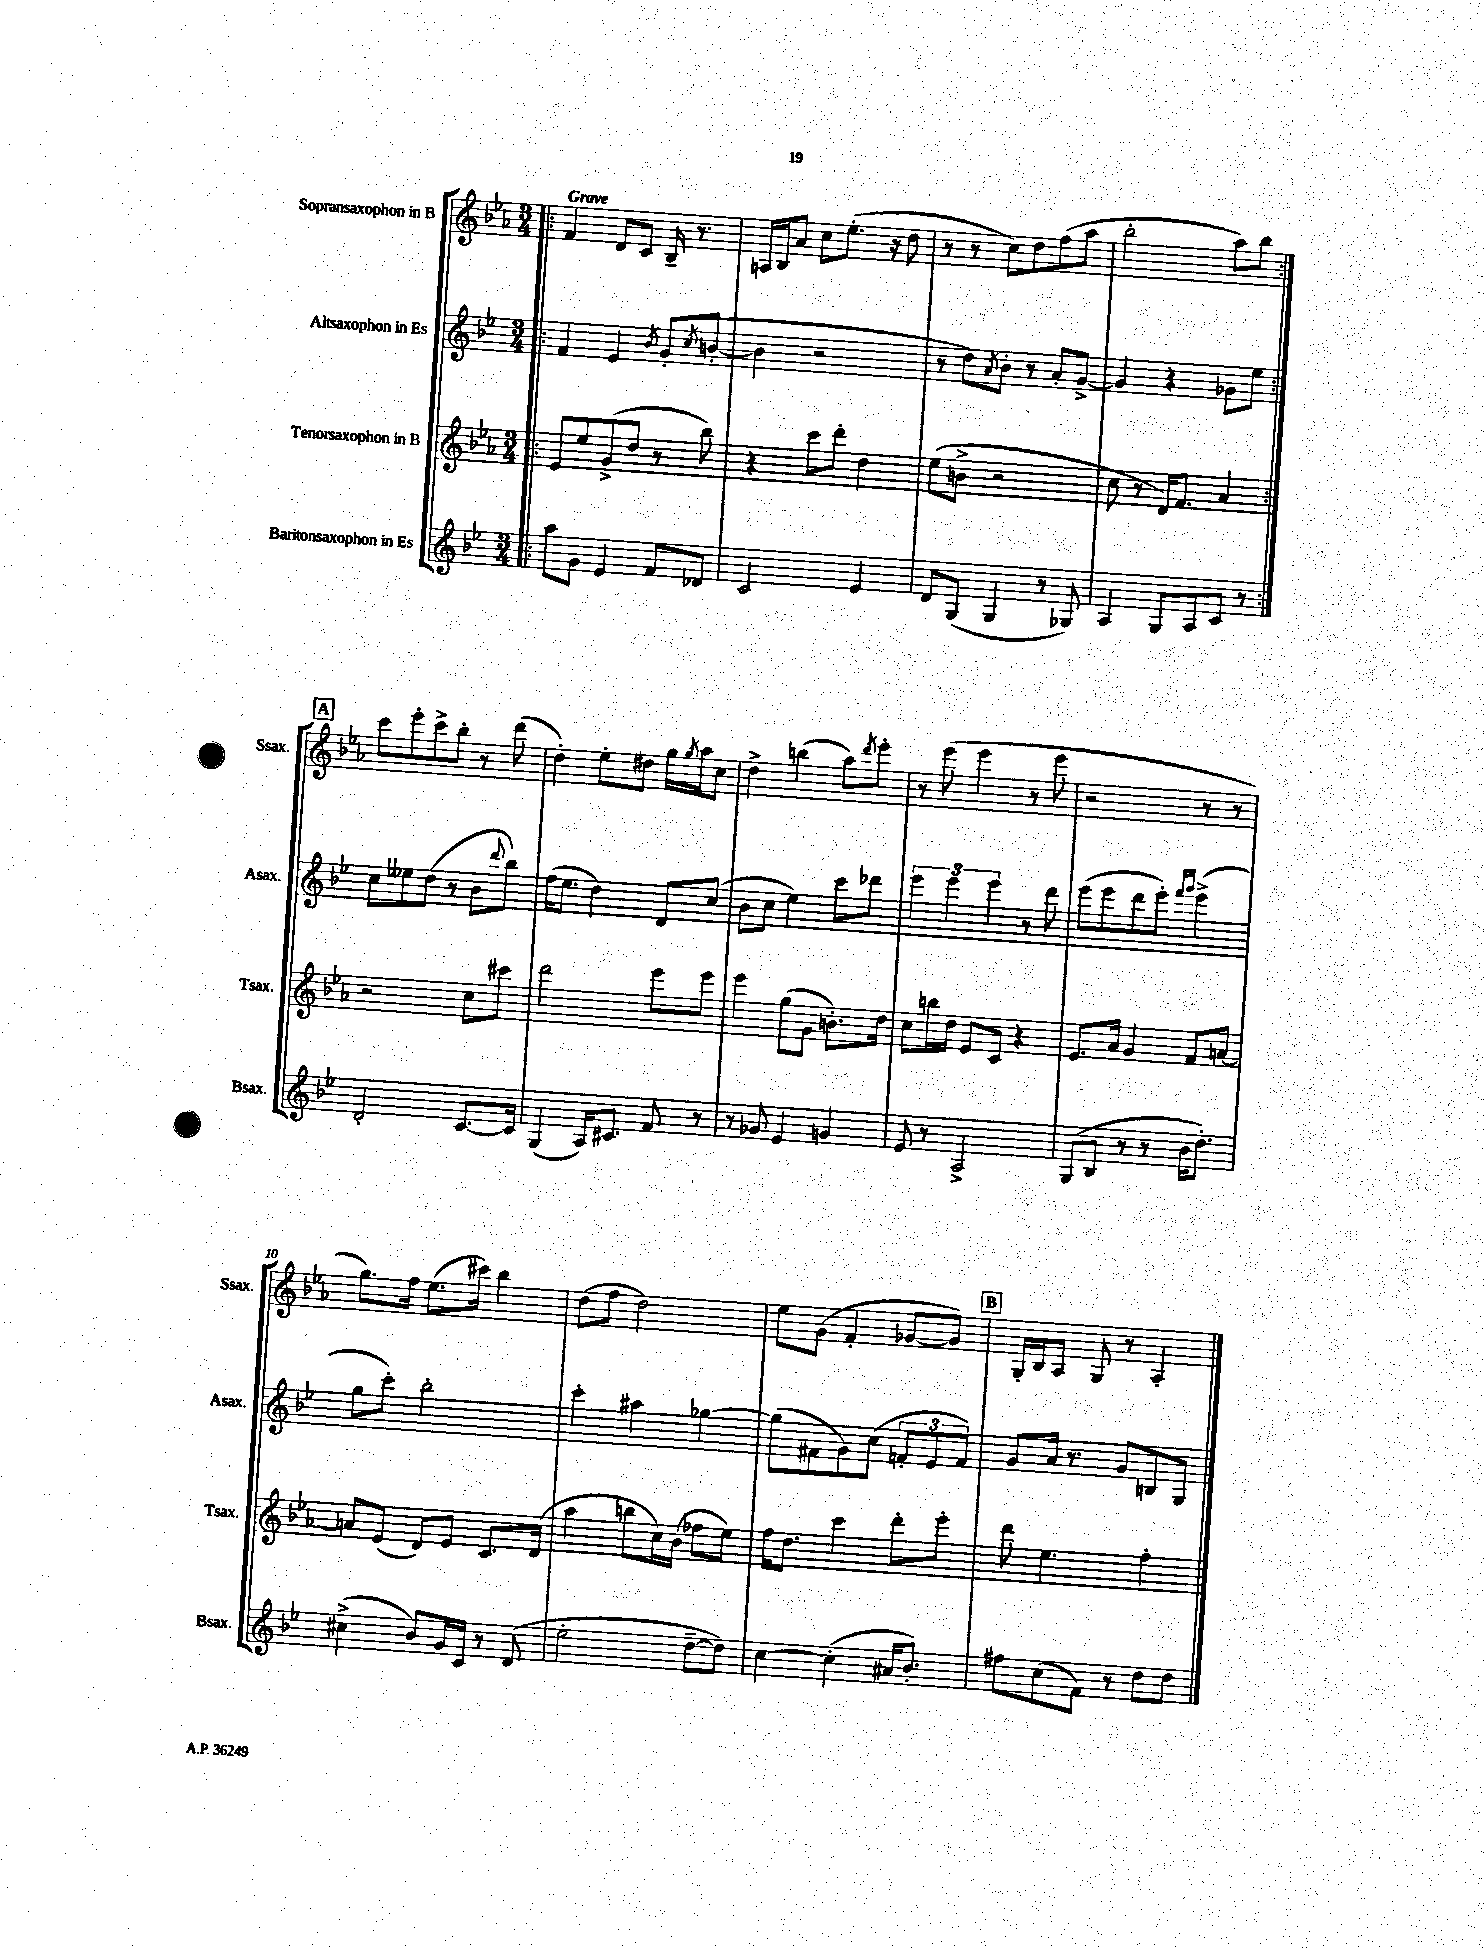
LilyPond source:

<<
\new StaffGroup <<
\new Staff = "s0" \with { instrumentName = "Sopransaxophon in B" shortInstrumentName = "Ssax." } {
    \clef treble \key ees \major \numericTimeSignature \time 3/4 \tempo "Grave"
    \repeat volta 2 { \bar ".|:" f'4 d'8 c'8 bes16-- r8. |
    a16 bes16 aes'8 c''8 ees''8.-.( r16 d''8 |
    r8 r8 c''8) d''8 f''8( aes''8 |
    bes''2-. aes''8) bes''8 | }
    \mark \markup { \box "A" } c'''8 ees'''8-. c'''8-> bes''8-. r8 d'''8( |
    d''4-.) ees''8-. dis''8 g''16 \acciaccatura { g''8 } aes''16 c''8 |
    d''4-> b''4( aes''8) \acciaccatura { d'''8 } ees'''8-. |
    r8 ees'''8( ees'''4 r8 ees'''8 |
    r2 r8 r8 |
    g''8.) f''16 ees''8.( cis'''16) bes''4 |
    d''8( f''8 d''2) |
    ees''8 g'8( f'4-. ges'8~ ges'8) |
    \mark \markup { \box "B" } g16-. bes16 aes8 g8 r8 aes4-. \bar "|." |
}
\new Staff = "s1" \with { instrumentName = "Altsaxophon in Es" shortInstrumentName = "Asax." } {
    \clef treble \key bes \major \numericTimeSignature \time 3/4
    \repeat volta 2 { \bar ".|:" f'4 ees'4 \acciaccatura { bes'8 } g'8-.( \acciaccatura { c''8 } b'8~-. |
    b'4 r2 |
    r8 d''8) \acciaccatura { a'8 } bes'8-. r8 a'8-. g'8~-> |
    g'4 r4 ges'8 ees''8 | }
    \mark \markup { \box "A" } c''8 eeses''8 d''8( r8 bes'8 \appoggiatura { d'''8 } bes''8) |
    f''16( ees''8. d''4) d'8 c''8( |
    bes'8 c''8 ees''4) c'''8 des'''8 |
    \tuplet 3/2 { ees'''4 ees'''4 ees'''4 } r8 d'''8 |
    ees'''8( ees'''8 d'''8 ees'''8-.) \grace { f'''16 g'''16 } ees'''4->( |
    g''8 c'''8-.) bes''2-. |
    c'''4-. ais''4 ges''4~ |
    ges''8( fis'8 g'8) c''8( \tuplet 3/2 { f'8-. ees'8 f'8) } |
    \mark \markup { \box "B" } g'8 a'16 r8. g'8 b8 g8 \bar "|." |
}
\new Staff = "s2" \with { instrumentName = "Tenorsaxophon in B" shortInstrumentName = "Tsax." } {
    \clef treble \key ees \major \numericTimeSignature \time 3/4
    \repeat volta 2 { \bar ".|:" ees'8 ees''8 g'8->( d''8 r8 bes''8) |
    r4 c'''8 d'''8-. d''4 |
    ees''8( b'8-> r2 |
    c''8 r8 d'16) f'8. aes'4 | }
    \mark \markup { \box "A" } r2 c''8 cis'''8 |
    d'''2 ees'''8 ees'''8 |
    ees'''4 g''8( g'8 b'8.-.) d''16 |
    c''8 b''16 d''16 ees'8 c'8 r4 |
    ees'8. aes'16 g'4 f'8 a'8~ |
    a'8 ees'8( d'8) ees'8 c'8. d'16( |
    aes''4 b''8 c''16) bes'16( fes''8 ees''8) |
    f''16 d''8. c'''4 d'''8-. ees'''8-. |
    \mark \markup { \box "B" } d'''8 ees''4. f''4-. \bar "|." |
}
\new Staff = "s3" \with { instrumentName = "Baritonsaxophon in Es" shortInstrumentName = "Bsax." } {
    \clef treble \key bes \major \numericTimeSignature \time 3/4
    \repeat volta 2 { \bar ".|:" a''8 g'8 ees'4 f'8 des'8 |
    c'2 ees'4 |
    d'8 g8( g4 r8 ges8) |
    a4 g8 a8 c'8 r8 | }
    \mark \markup { \box "A" } d'2-. c'8.~ c'16 |
    g4( a16) cis'8. f'8 r8 |
    r8 ges'8 ees'4 g'4 |
    ees'8 r8 a2-> |
    g8( bes8 r8 r8 bes'16 d''8.-.) |
    cis''4->( bes'8) g'16 c'16 r8 d'8( |
    ees''2-. d''8~-- d''8) |
    c''4~ c''4-.( ais'16 bes'8.-.) |
    \mark \markup { \box "B" } fis''8 c''8( f'8) r8 d''8 d''8 \bar "|." |
}
>>
>>
